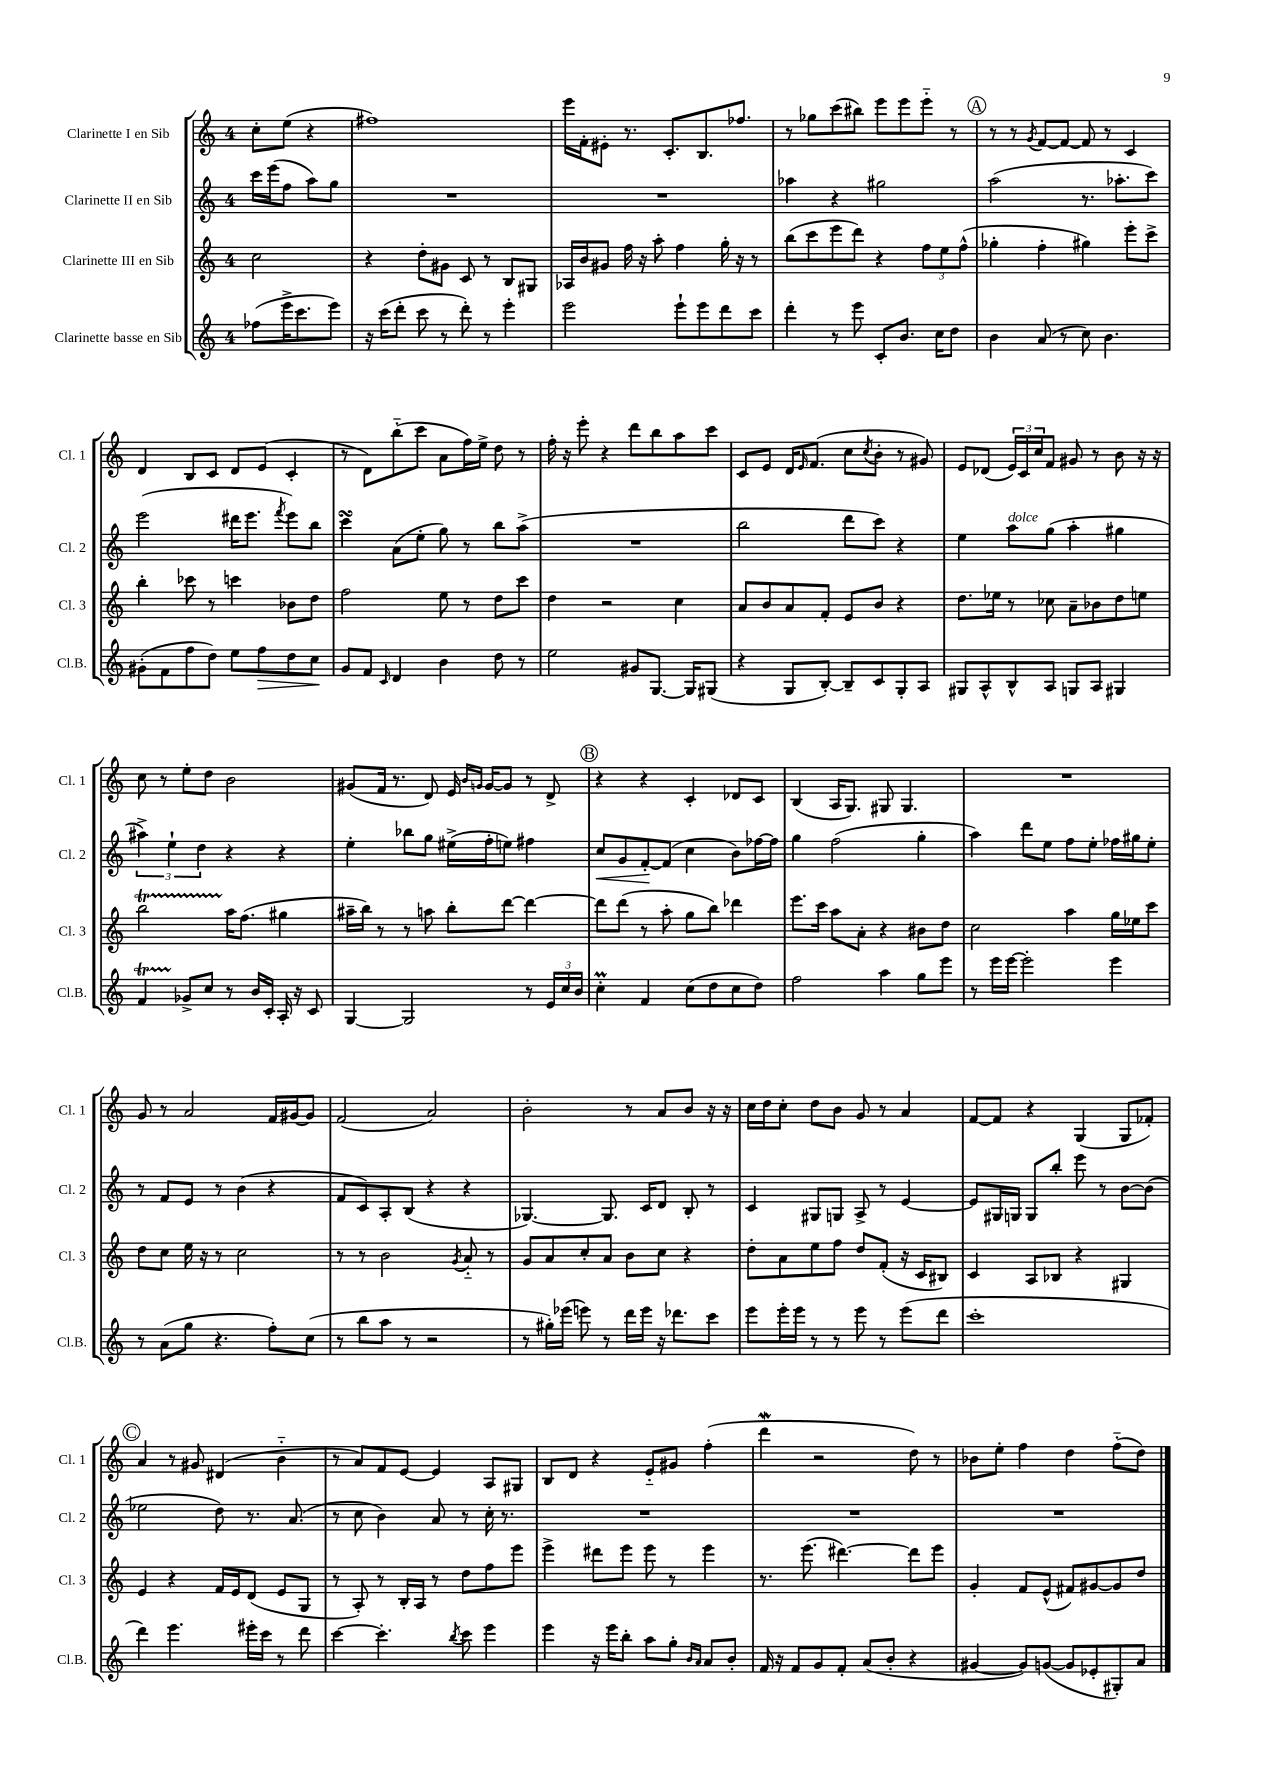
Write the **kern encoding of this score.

**kern	**dynam	**kern	**kern	**dynam	**kern
*part4	*part4	*part3	*part2	*part2	*part1
*staff4	*staff4	*staff3	*staff2	*staff2	*staff1
*I"Clarinette basse en Sib	*	*I"Clarinette III en Sib	*I"Clarinette II en Sib	*	*I"Clarinette I en Sib
*I'Cl.B.	*	*I'Cl. 3	*I'Cl. 2	*	*I'Cl. 1
*clefG2	*	*clefG2	*clefG2	*	*clefG2
*k[]	*	*k[]	*k[]	*	*k[]
*M4/4	*	*M4/4	*M4/4	*	*M4/4
=	=	=	=	=	=
(8ff-X\L	.	2cc\	16ccc\LL	.	8cc'\L
.	.	.	(16eee\J	.	.
16eee^\K	.	.	8ff\J	.	(8ee\J
8.ccc\	.	.	.	.	.
.	.	.	8aa\L)	.	4r
8eee\J)	.	.	8gg\J	.	.
=1	=1	=1	=1	=1	=1
16r	.	4r	1r	.	1ff#X)
(16ccc\KL	.	.	.	.	.
8ddd'\J	.	.	.	.	.
8ccc\	.	8dd'\L	.	.	.
8r	.	8g#X\J	.	.	.
8ddd'\)	.	8c/	.	.	.
8r	.	8r	.	.	.
4eee'\	.	8B/L	.	.	.
.	.	8G#X/J	.	.	.
=2	=2	=2	=2	=2	=2
2eee\	.	16A-X/LL	1r	.	16eee\LL
.	.	16b/J	.	.	16f'\J
.	.	8g#X/J	.	.	8e#X'\J
.	.	16ff\	.	.	8.r
.	.	16r	.	.	.
.	.	8aa'\	.	.	.
.	.	.	.	.	8.c'/L
8eee`\L	.	4ff\	.	.	.
8eee\	.	.	.	.	8.B/
8ddd\	.	16gg'\	.	.	.
.	.	16r	.	.	8.ff-X/J
8ccc\J	.	8r	.	.	.
=3	=3	=3	=3	=3	=3
4ddd'\	.	(8bb\L	4aa-X\	.	8r
.	.	8ccc\	.	.	8gg-X\L
8r	.	8eee\	4r	.	(8ccc\
8eee\	.	8ddd\J)	.	.	8bb#X\J)
8c'/L	.	4r	2gg#X\	.	8eee\L
8.b/J	.	.	.	.	8eee\
.	.	12ff\L	.	.	8eee\J
16cc\KL	.	.	.	.	.
.	.	12ee\	.	.	.
8dd\J	.	.	.	.	8r
.	.	(12ff^^\J	.	.	.
!!LO:REH:place=s1:t=A
=4	=4	=4	=4	=4	=4
4b\	.	4gg-X'\	(2aa\	.	8r
.	.	.	.	.	8r
.	.	.	.	.	8qg/
(8a/	.	4ff'\	.	.	[8f/L
8r	.	.	.	.	8f/J_
8cc\)	.	4gg#X\)	8.r	.	8f/]
4.b\	.	.	.	.	8r
.	.	.	8.aa-X'\L	.	.
.	.	8eee'\L	.	.	4c/
.	.	8ccc^\J	8ccc\J)	.	.
!!LO:LB:g=z
=5	=5	=5	=5	=5	=5
(8g#X'\L	.	4bb'\	(2eee\	.	4d/
8f\	.	.	.	.	.
8ff\	.	8ccc-X\	.	.	8B/L
8dd\J)	.	8r	.	.	8c/J
8ee\L	.	4cccn\	16ddd#X\KL	.	8d/L
.	.	.	8.eee\J	.	.
!	!LO:HP:b	!	!	!	!
8ff\	>	.	.	.	(8e/J
.	.	.	8qfff/	.	.
8dd\	.	8b-X\L	8eee\L)	.	4c'/
8cc\J	.	8dd\J	8bb\J	.	.
.	]	.	.	.	.
=6	=6	=6	=6	=6	=6
8g/L	.	2ff\	4cccsSSs\	.	8r
8f/J	.	.	.	.	8d\L)
16qqc/	.	.	.	.	.
4d/	.	.	(8a\L	.	(8bb\
.	.	.	8ee'\J	.	8ccc\J
4b\	.	8ee\	8gg\)	.	8a\L
.	.	8r	8r	.	16ff\L)
.	.	.	.	.	16ee^\JJ
8dd\	.	8dd\L	8bb\L	.	8dd\
8r	.	8ccc\J	(8aa^\J	.	8r
=7	=7	=7	=7	=7	=7
2ee\	.	4dd\	1r	.	16ff'\
.	.	.	.	.	16r
.	.	.	.	.	8eee'\
.	.	2r	.	.	4r
8g#X/L	.	.	.	.	8ddd\L
[8.G/J	.	.	.	.	8bb\
.	.	4cc\	.	.	8aa\
16G/KL]	.	.	.	.	.
(8G#X/J	.	.	.	.	8ccc\J
=8	=8	=8	=8	=8	=8
4r	.	8a/L	2bb\	.	8c/L
.	.	8b/	.	.	8e/J
8G/L	.	8a/	.	.	16d/KL
.	.	.	.	.	16qqe/
.	.	.	.	.	(8.f/J
[8B'/J)	.	8f'/J	.	.	.
8B~/L]	.	8e/L	8ddd\L	.	8cc\L
.	.	.	.	.	8qcc/
8c/	.	8b/J	8ccc\J)	.	8b'\J
8G'/	.	4r	4r	.	8r
8A/J	.	.	.	.	8g#X/)
=9	=9	=9	=9	=9	=9
8G#X/L	.	8.dd\L	4ee\	.	8e/L
8A^^/	.	.	.	.	(8d-X/J
.	.	16ee-X\Jk	.	.	.
!	!	!	!LO:TX:a:i:t=dolce	!	!
8B^^/	.	8r	8aa\L	.	24e/LL)
.	.	.	.	.	24c/
.	.	.	.	.	24cc/J
8A/J	.	8cc-X\	(8gg\J	.	8f/J
8Gn/L	.	8a~\L	4aa'\	.	8g#X/
8A/J	.	8b-X\	.	.	8r
4G#X/	.	8dd\	4gg#X\	.	8b\
.	.	8een\J	.	.	16r
.	.	.	.	.	16r
!!LO:LB:g=z
=10	=10	=10	=10	=10	=10
4fT/	.	2bbt\	6aa#X^\)	.	8cc\
.	.	.	.	.	8r
.	.	.	6ee`\	.	.
8g-X^/L	.	.	.	.	8ee'\L
.	.	.	6dd\	.	.
8cc/J	.	.	.	.	8dd\J
8r	.	16aa\KL	4r	.	2b\
.	.	(8.ff\J	.	.	.
16b/LL	.	.	.	.	.
16c'/JJ	.	.	.	.	.
16A'/	.	4gg#X\	4r	.	.
16r	.	.	.	.	.
8c/	.	.	.	.	.
=11	=11	=11	=11	=11	=11
[4G/	.	16aa#X~\LL	4ee'\	.	(8g#X/L
.	.	16bb\JJ)	.	.	.
.	.	8r	.	.	16f/Jk
.	.	.	.	.	8.r
2G/]	.	8r	8bb-X\L	.	.
.	.	8aan\	8gg\J	.	8d/)
.	.	8bb'\L	(16ee#X^\LL	.	16e/
.	.	.	.	.	16qqb/LL
.	.	.	.	.	16qqgn/JJ
.	.	.	16ff'\J	.	[16g/KL
.	.	[8ddd\J	8een\J)	.	8g/J]
8r	.	4ddd\_	4ff#X\	.	8r
24e/LL	.	.	.	.	8d^/
24cc/	.	.	.	.	.
24b/JJ	.	.	.	.	.
!!LO:REH:place=s1:t=B
=12	=12	=12	=12	=12	=12
!	!	!	!	!LO:HP:b	!
4ccM'\	.	8ddd\L]	8cc/L	<	4r
.	.	(8ddd\J	8g/	.	.
4f/	.	8r	[8f'/	.	4r
.	.	8aa'\	(8f/J]	[	.
(8cc\L	.	8gg\L	4cc\	.	4c'/
8dd\	.	8bb\J)	.	.	.
8cc\	.	4ddd-X\	8b\L)	.	8d-X/L
8dd\J)	.	.	[16ff-X\L	.	8c/J
.	.	.	16ff-\JJ]	.	.
=13	=13	=13	=13	=13	=13
2ff\	.	8.eee\L	4gg\	.	(4B/
.	.	16ccc\Jk	.	.	.
.	.	8aa\L	(2ff\	.	16A/KL
.	.	.	.	.	8.G/J)
.	.	8a'\J	.	.	.
4aa\	.	4r	.	.	8G#X/
.	.	.	.	.	4.G#/
8gg\L	.	8b#X\L	4gg'\	.	.
8eee\J	.	8dd\J	.	.	.
=14	=14	=14	=14	=14	=14
8r	.	2cc\	4aa\)	.	1r
16eee\LL	.	.	.	.	.
[16eee\JJ	.	.	.	.	.
2eee'\]	.	.	8ddd\L	.	.
.	.	.	8ee\J	.	.
.	.	4aa\	8ff\L	.	.
.	.	.	8ee'\J	.	.
4eee\	.	16gg\LL	16ff-X\LL	.	.
.	.	16ee-X\J	16gg#X\J	.	.
.	.	8ccc\J	8ee'\J	.	.
!!LO:LB:g=z
=15	=15	=15	=15	=15	=15
8r	.	8dd\L	8r	.	8g/
(8a\L	.	8cc\J	8f/L	.	8r
8gg\J	.	16ee\	8e/J	.	2a/
.	.	16r	.	.	.
4.r	.	8r	8r	.	.
.	.	2cc\	(4b\	.	.
8ff'\L)	.	.	4r	.	16f/LL
.	.	.	.	.	[16g#X/J
(8cc\J	.	.	.	.	8g#/J]
=16	=16	=16	=16	=16	=16
8r	.	8r	8f/L	.	(2f/
8bb\L	.	8r	8c/)	.	.
8aa\J	.	2b\	8A'/	.	.
8r	.	.	(8B/J	.	.
2r	.	.	4r	.	2a/)
.	.	8qg/	.	.	.
.	.	8a/	4r	.	.
.	.	8r	.	.	.
=17	=17	=17	=17	=17	=17
8r	.	8g/L	[4.G-X/)	.	2b'\
16gg#X'\LL)	.	8a/	.	.	.
(16eee-X\JJ	.	.	.	.	.
8eeen\)	.	8cc'/	.	.	.
8r	.	8a/J	8.G-/]	.	.
16ddd\LL	.	8b\L	.	.	8r
16eee\JJ	.	.	16c/KL	.	.
16r	.	8cc\J	8d/J	.	8a/L
8.ddd-X\L	.	.	.	.	.
.	.	4r	8B'/	.	8b/J
8ccc\J	.	.	8r	.	16r
.	.	.	.	.	16r
=18	=18	=18	=18	=18	=18
8eee\L	.	8dd'\L	4c/	.	16cc\LL
.	.	.	.	.	16dd\J
16eee'\L	.	8a\	.	.	8cc'\J
16eee\JJ	.	.	.	.	.
8r	.	8ee\	8G#X/L	.	8dd\L
8r	.	8ff\J	8Gn/J	.	8b\J
8eee\	.	8dd/L	8A^/	.	8g/
8r	.	(8f'/J	8r	.	8r
(8eee\L	.	16r	[4e/	.	4a/
.	.	16c/KL	.	.	.
8ddd\J	.	8B#X/J)	.	.	.
=19	=19	=19	=19	=19	=19
1ccc'	.	4c/	8e/L]	.	[8f/L
.	.	.	16G#X/L	.	8f/J]
.	.	.	16Gn/JJ	.	.
.	.	8A/L	8G/L	.	4r
.	.	8B-X/J	8bb'/J	.	.
.	.	4r	8eee\	.	(4G/
.	.	.	8r	.	.
.	.	4G#X/	[8b\L	.	8G/L
.	.	.	(8b\J]	.	8f-X'/J)
!!LO:LB:g=z
!!LO:REH:place=s1:t=C
=20	=20	=20	=20	=20	=20
4ddd\)	.	4e/	2ee-X\	.	4a/
4.eee\	.	4r	.	.	8r
.	.	.	.	.	8g#X/
.	.	16f/LL	8dd\)	.	(4d#X/
.	.	16e/J	.	.	.
16eee#X'\LL	.	(8d/J	8.r	.	.
16ccc\JJ	.	.	.	.	.
8r	.	8e/L	.	.	4b\
.	.	.	(8.a/	.	.
8ddd\	.	8G/J	.	.	.
=21	=21	=21	=21	=21	=21
[4ccc\	.	8r	8r	.	8r
.	.	8A'/)	8cc\	.	8a/L)
4.ccc'\]	.	8r	4b\)	.	8f/
.	.	16B'/LL	.	.	[8e/J
.	.	16A/JJ	.	.	.
.	.	8r	8a/	.	4e/]
8qbb/	.	.	.	.	.
8ccc\	.	8dd\L	8r	.	.
4eee\	.	8ff\	16cc'\	.	8A/L
.	.	.	8.r	.	.
.	.	8eee\J	.	.	8G#X/J
=22	=22	=22	=22	=22	=22
4eee\	.	4eee^\	1r	.	8B/L
.	.	.	.	.	8d/J
16r	.	8ddd#X\L	.	.	4r
16eee\KL	.	.	.	.	.
8bb'\J	.	8eee\J	.	.	.
8aa\L	.	8eee\	.	.	8e/L
8gg'\J	.	8r	.	.	8g#X/J
16qqb/LL	.	.	.	.	.
16qqa/JJ	.	.	.	.	.
8a/L	.	4eee\	.	.	(4ff'\
8b'/J	.	.	.	.	.
=23	=23	=23	=23	=23	=23
16f/	.	8.r	1r	.	4dddW\
16r	.	.	.	.	.
8f/L	.	.	.	.	.
.	.	(8.eee\	.	.	.
8g/	.	.	.	.	2r
8f'/J	.	[4.ddd#X\)	.	.	.
(8a/L	.	.	.	.	.
8b'/J	.	.	.	.	.
4r	.	8ddd#\L]	.	.	8dd\)
.	.	8eee\J	.	.	8r
=24	=24	=24	=24	=24	=24
[4g#X/	.	4g'/	1r	.	8b-X\L
.	.	.	.	.	8ee'\J
8g#/L])	.	8f/L	.	.	4ff\
([8gn/J	.	(8e^^/J	.	.	.
8g/L]	.	8f#X/L)	.	.	4dd\
8e-X'/	.	[8g#X/	.	.	.
8G#X'/)	.	8g#/]	.	.	(8ff\L
8a/J	.	8dd/J	.	.	8dd\J)
==	==	==	==	==	==
*-	*-	*-	*-	*-	*-
